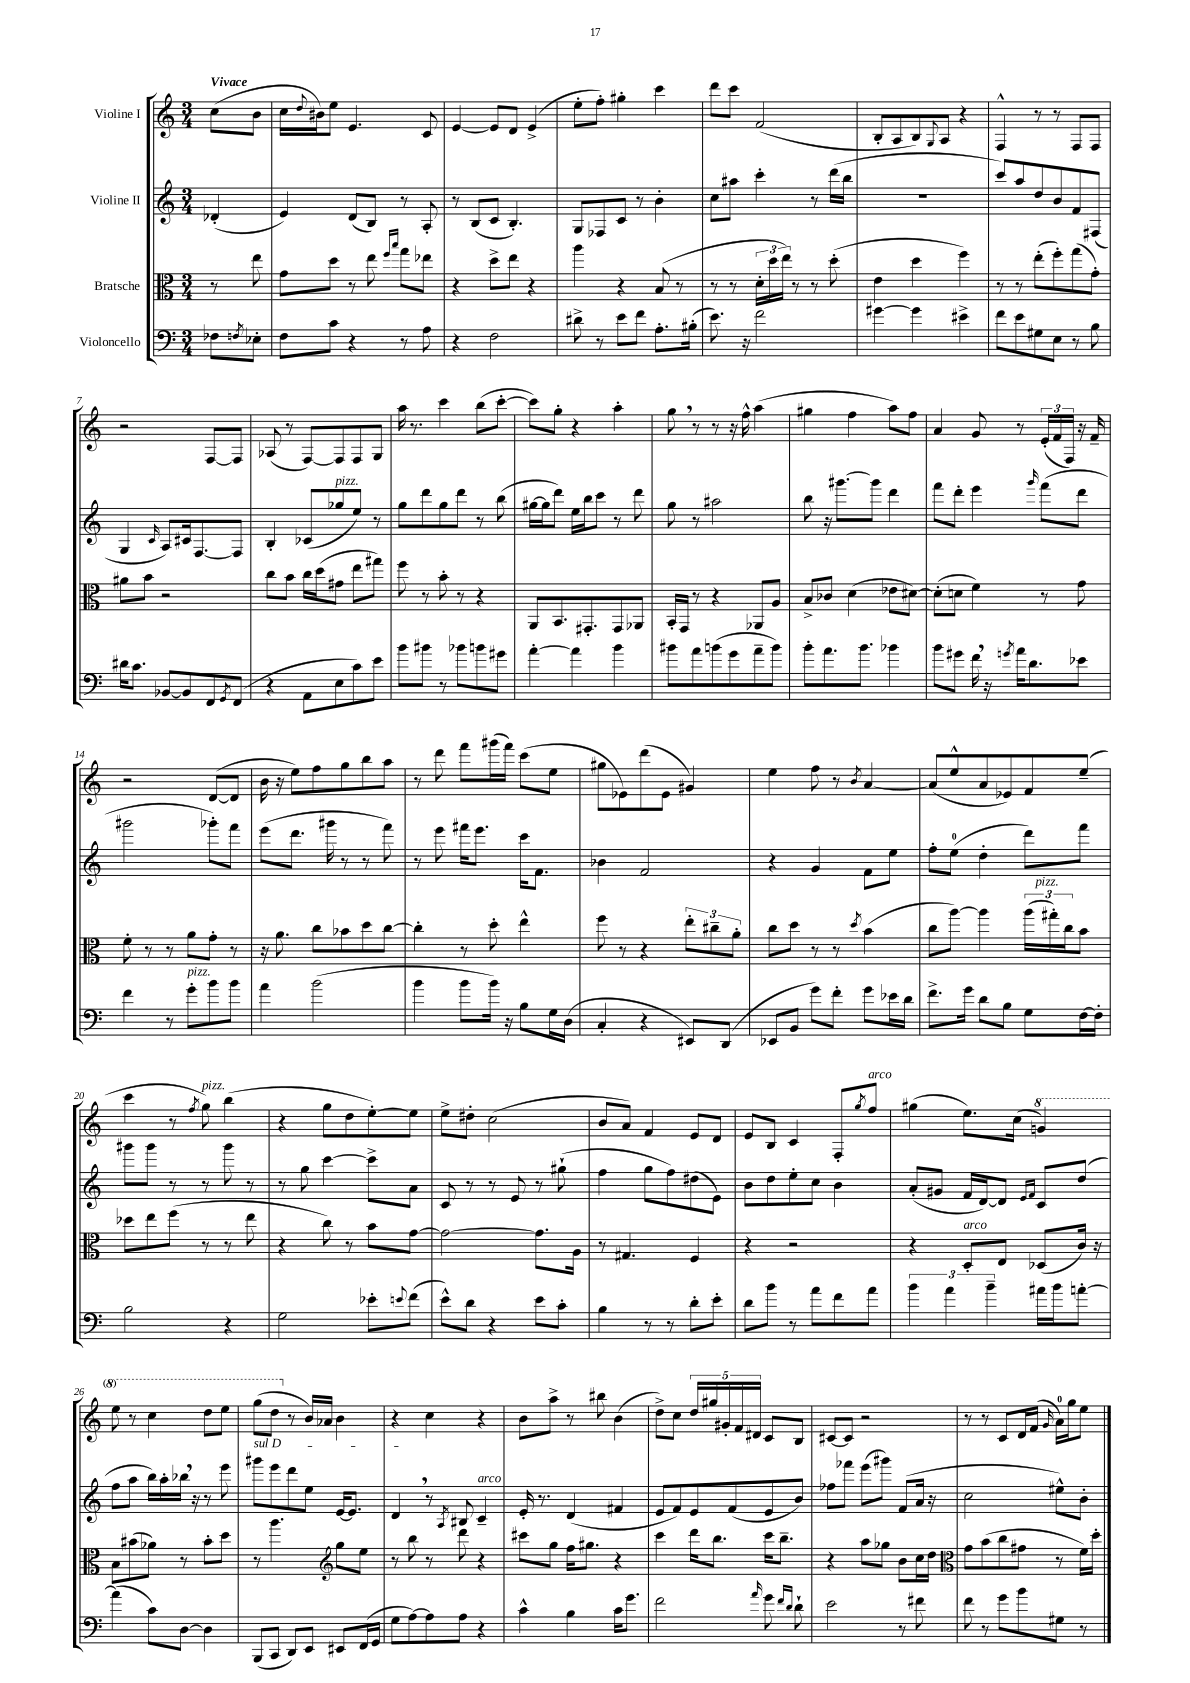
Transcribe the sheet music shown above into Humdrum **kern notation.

**kern	**kern	**kern	**kern
*part4	*part3	*part2	*part1
*staff4	*staff3	*staff2	*staff1
*I"Violoncello	*I"Bratsche	*I"Violine II	*I"Violine I
*clefF4	*clefC3	*clefG2	*clefG2
*k[]	*k[]	*k[]	*k[]
*M3/4	*M3/4	*M3/4	*M3/4
=	=	=	=
!	!	!	!LO:TX:a:B:t=Vivace
8F-X\L	8r	(4d-X'/	(8cc\L
8qFn/	.	.	.
8E-X'\J	8ee\	.	8b\J
=1	=1	=1	=1
8F\L	8g\L	4e/)	16cc\LL
.	.	.	8qqdd/
.	.	.	16b#X\J)
8c\J	8dd\J	.	8ee\J
4r	8r	(8d/L	4.e/
.	8ee\	8B/J)	.
.	16qqff/LL	.	.
.	16qqbb/JJ	.	.
8r	8gg\L	8r	.
8A\	8ee-X\J	8A'/	8c/
=2	=2	=2	=2
4r	4r	8r	[4e/
.	.	(8B/L	.
2F\	8dd^\L	8c/J	8e/L]
.	8ee\J	4.B'/)	8d/J
.	4r	.	(4e^/
=3	=3	=3	=3
8d#X^\	4aa\	8G/L	8ee'\L
8r	.	8F-X/	8ff'\J)
8e\L	4r	8c/J	4gg#X'\
8f\J	.	8r	.
8.A'\L	(8B/	4b'\	4ccc\
.	8r	.	.
(16B#X'\Jk	.	.	.
=4	=4	=4	=4
8.e\)	8r	8cc\L	8ddd\L
.	8r	8aa#X\J	8ccc\J
16r	.	.	.
2f\	24d'\LL	4ccc'\	(2f/
.	24dd\	.	.
.	24ee\JJ)	.	.
.	8r	.	.
.	8r	8r	.
.	(8dd'\	(16ddd\LL	.
.	.	16bb\JJ	.
=5	=5	=5	=5
[4g#X\	4e\	2.r	8B'/L
.	.	.	8A/
4g#\]	4dd\	.	8B/)
.	.	.	8qqG/
.	.	.	8A/J
4e#X^\	4ff\)	.	4r
=6	=6	=6	=6
8f\L	8r	8ccc/L)	4F^^/
8e\	8r	8aa/	.
8G#X\	(8ee'\L	8dd/	8r
8E\J	8ff'\)	8b/	8r
8r	(8gg\	8f/	8F/L
8B\	8g'\J)	(8F#X/J	8F/J
!!LO:LB:g=z
=7	=7	=7	=7
16d#X\KL	8a#X\L	4G/	2r
8.c\J	.	.	.
.	8b\J	.	.
.	.	16qqc/	.
[8BB-X/L	2r	8A/L)	.
8BB-/]	.	16c#X/k	.
.	.	[8.F/	.
8FF/	.	.	[8F/L
8qGG/	.	.	.
(8FF/J	.	8F/J]	8F/J]
=8	=8	=8	=8
4r	8cc\L	4B'/	(8A-X/
.	8b\J	.	8r
8AA\L	16cc\LL	(8c-X/L	[8F/L)
.	(16dd\J	.	.
!	!	!LO:TX:a:i:t=pizz.	!
8E\	8g#X\J	8gg-X/	8F/]
8c\)	8ee\L	8ee/J)	8F/
8e\J	8gg#X\J)	8r	8G/J
=9	=9	=9	=9
8b\L	8ff\	8gg\L	16aa\
.	.	.	8.r
8b#X\J	8r	8ddd\	.
8r	8b'\	8gg\	4ccc\
8b-X\L	8r	8ddd\J	.
8bn\	4r	8r	(8bb\L
8g#X\J	.	(8bb\	[8ccc'\J
=10	=10	=10	=10
[4a'\	8AA/L	[16gg#X\LL	8ccc\L])
.	.	16gg#\J]	.
.	8.BB/	8ddd\J)	8gg'\J
4a\]	.	16ee\LL	4r
.	8.GG#X'/	16bb\J	.
.	.	8ccc\J	.
4b\	8GG#/	8r	4aa'\
.	8AA-X/J	8ddd\	.
=11	=11	=11	=11
8b#X\L	16BB'/LL	8gg\	8gg,\
.	16GG/JJ	.	.
8a\	8r	8r	8r
(8bn\	4r	2aa#X\	8r
8g\	.	.	16r
.	.	.	16ff^^\
8a~\	8AA-X/L	.	(4aa\
8b\J)	8A/J	.	.
=12	=12	=12	=12
8b'\L	8B^/L	8bb\	4gg#X\
8.a\	8c-X/J	16r	.
.	.	[8.ggg#X\L	.
.	(4d\	.	4ff\
8.b\J	.	.	.
.	.	8ggg#\J]	.
4b-X\	8e-X\L	4ddd\	8aa\L)
.	[8d#X\J)	.	8ff\J
=13	=13	=13	=13
8b\L	(8d#'\L]	8fff\L	4a/
8g#X\J	8dn\J	8ddd'\J	.
16f,\	4f\)	4eee\	8g/
16r	.	.	.
8qgn/	.	.	.
16a\KL	.	.	8r
8.d\	.	.	.
.	.	16qqggg/	.
.	8r	(8fff\L	(24e'/LL
.	.	.	24f/
.	.	.	24F/JJ)
8e-X\J	8g\	8ddd\J	16r
.	.	.	16f~/
!!LO:LB:g=z
=14	=14	=14	=14
4f\	8f'\	2ggg#X\	2r
.	8r	.	.
8r	8r	.	.
!LO:TX:a:i:t=pizz.	!	!	!
8g'\L	8a\L	.	.
8b\	8g'\J	8ggg-X'\L)	([8d/L
8b\J	8r	8fff\J	8d/J]
=15	=15	=15	=15
4a\	16r	(8eee\L	16b\
.	8.a\	.	16r
.	.	8.ddd\J	8ee\L)
(2b\	8cc\L	.	8ff\
.	.	16ggg#X\	.
.	8b-X\	8r	8gg\
.	8dd\	8r	8bb\
.	[8cc\J	8fff\)	8aa\J
=16	=16	=16	=16
4b\	4cc'\]	8r	8r
.	.	8eee\	8ddd\
8b\L	8r	16fff#X\KL	8fff\L
.	.	8.eee\J	.
16b\Jk)	8dd'\	.	(16ggg#X\L
16r	.	.	16fff\JJ)
8B\L	4ee^^\	16ccc\KL	(8ccc\L
.	.	8.f\J	.
16G\L	.	.	8ee\J
(16D\JJ	.	.	.
=17	=17	=17	=17
4C'/	8ff\	4b-X\	8gg#X\L
.	8r	.	8e-X\)
4r	4r	2f/	(8ddd\
.	.	.	8e-\J
8EE#X/L)	12ee'\L	.	4g#X/)
.	12cc#X~\	.	.
(8DD/J	.	.	.
.	12a'\J	.	.
=18	=18	=18	=18
8EE-X/L	8cc\L	4r	4ee\
8BB/J	8dd\J	.	.
8g\L)	8r	4g/	8ff\
8f'\J	8r	.	8r
.	8qdd/	.	8qb/
8g\L	(4b\	8f\L	[4a/
16e-X\L	.	8ee\J	.
16d\JJ	.	.	.
=19	=19	=19	=19
8.f^\L	8cc\L	8ff'\L	(8a/L]
.	[8aa\J)	(8ee\J	8ee^^/
16g\Jk	.	.	.
8d\L	4aa\]	4dd'\	8a/
8B\J	.	.	8e-X/)
8G\L	(24aa\LL	8ddd\L)	8f/
!	!LO:TX:a:i:t=pizz.	!	!
.	24gg#X'\)	.	.
.	24cc\J	.	.
[16F\L	8b\J	8fff\J	(8ee~/J
16F'\JJ]	.	.	.
!!LO:LB:g=z
=20	=20	=20	=20
2B\	8dd-X\L	8ggg#X\L	4ccc\
.	8ee\	8ggg#\J	.
.	(8ff\J	8r	8r
.	.	.	8qff/
!	!	!	!LO:TX:a:i:t=pizz.
.	8r	8r	8gg\)
4r	8r	8ggg#\	(4bb\
.	8ee\	8r	.
=21	=21	=21	=21
2G\	4r	8r	4r
.	.	8gg\	.
.	8cc\)	[4ccc\	8gg\L
.	8r	.	8dd\
8e-X'\L	8b\L	8ccc^\L]	[8ee'\)
8qqen/	.	.	.
(8f\J	[8g\J	8a\J	8ee\J]
=22	=22	=22	=22
8e^^\L)	2g\_	8c/	8ee^\L
8d\J	.	8r	8dd#X'\J
4r	.	8r	(2cc\
.	.	8e/	.
8e\L	8.g\L]	8r	.
8c'\J	.	(8gg#X`\	.
.	16A\Jk	.	.
=23	=23	=23	=23
4B\	8r	4ff\	8b/L
.	4.G#X/	.	8a/J)
8r	.	8gg\L	4f/
8r	.	8ff\)	.
8d'\L	4F/	(8dd#X\	8e/L
8e'\J	.	8e\J)	8d/J
=24	=24	=24	=24
8d\L	4r	8b\L	8e/L
8b\J	.	8dd\	8B/J
8r	2r	8ee'\	4c/
8a\L	.	8cc\J	.
8f\	.	4b\	8F'/L
.	.	.	8qgg/
!	!	!	!LO:TX:a:i:t=arco
8a\J	.	.	8ff/J
=25	=25	=25	=25
6b\	4r	(8a'/L	(4gg#X\
.	.	8g#X/J	.
6a\	.	.	.
!	!LO:TX:a:i:t=arco	!	!
.	8D'/L	16f/LL	8.ee\L)
.	.	[16d/J)	.
6b~\	.	.	.
.	8E/J	8d/J]	.
.	.	.	(16cc\Jk
.	.	16qqe/LL	.
.	.	16qqf/JJ	.
*	*	*	*8va
16a#X\LL	(8D-X/L	8c/L	4ggn/)
16b\J	.	.	.
[8an'\J	16c/Jk)	(8dd/J	.
.	16r	.	.
!!LO:LB:g=z
=26	=26	=26	=26
(4a\]	8B\L	8ff\L	8eee\
.	(8b#X\	8aa\J	8r
8c\L)	8a-X\J)	16bb\LL)	4ccc\
.	.	16aa'\	.
[8D\J	8r	16bb-X,\JJ	.
.	.	16r	.
4D\]	8b#'\L	8r	8ddd\L
.	8dd\J	8eee\	8eee\J
=27	=27	=27	=27
!	!	!LO:TX:a:i:t=sul D	!
(8BBB/L	8r	8ggg#X\L	(8ggg\L
8CC/J	4.aa\	8eee\	8ddd\J
*	*	*	*X8va
8DD/L)	.	8ddd\	8r
8EE/J	.	8ee\J	16b/LL)
.	.	.	16a-X/JJ
*	*clefG2	*	*
8EE#X/L	8gg\L	[16e/KL	4b\
.	.	8.e/J]	.
(16FF/L	8ee\J	.	.
16GG/JJ	.	.	.
=28	=28	=28	=28
8G\L	8r	4d,/	4r
[8A\)	8bb\	.	.
8A\]	8r	8r	4cc\
.	.	8qA/	.
8A\J	8ddd\	8B#X/	.
!	!	!LO:TX:a:i:t=arco	!
4r	4r	4c~/	4r
=29	=29	=29	=29
4c^^\	8ccc#X\L	16e'/	8b\L
.	.	8.r	.
.	8gg\J	.	8aa^\J
4B\	16ff\KL	(4d/	8r
.	8.gg#X\J	.	.
.	.	.	8bb#X\
16c\KL	4r	4f#X/	(4b\
8.g\J	.	.	.
=30	=30	=30	=30
2f\	4ccc\	8e/L	8dd^\L)
.	.	8f/)	8cc\J
.	16ddd\KL	8e/	20dd/LL
.	.	.	20gg#X/
.	8.bb\J	.	.
.	.	.	20g#X'/
.	.	(8f/	.
.	.	.	20f/
.	.	.	20d#X/JJ
16qqa/	.	.	.
8g\	16ccc\KL	8e/	8c/L
.	8.bb~\J	.	.
16qqf/LL	.	.	.
16qqd/JJ	.	.	.
8d`\	.	8b/J)	8B/J
=31	=31	=31	=31
2e\	4r	8ff-X\L	[8c#X/L
.	.	8fff-X\J	8c#/J]
.	8aa\L	(8eee\L	2r
.	8gg-X\J	8ggg#X\J)	.
8r	8b\L	(8f/L	.
8f#X\	16cc\L	16a/Jk	.
.	16dd\JJ	16r	.
=32	=32	=32	=32
*	*clefC3	*	*
8f\	8g\L	2cc\	8r
8r	(8b\	.	8r
8g\L	8cc\	.	8c/L
8b\	8g#X\J	.	16d/L
.	.	.	(16f/JJ
.	.	.	16qqg/
8G#X\J	8r	8ee#X^^\L)	16a\LL)
.	.	.	16gg\J
8r	16f\LL)	8b'\J	8ee\J
.	16dd'\JJ	.	.
==	==	==	==
*-	*-	*-	*-
